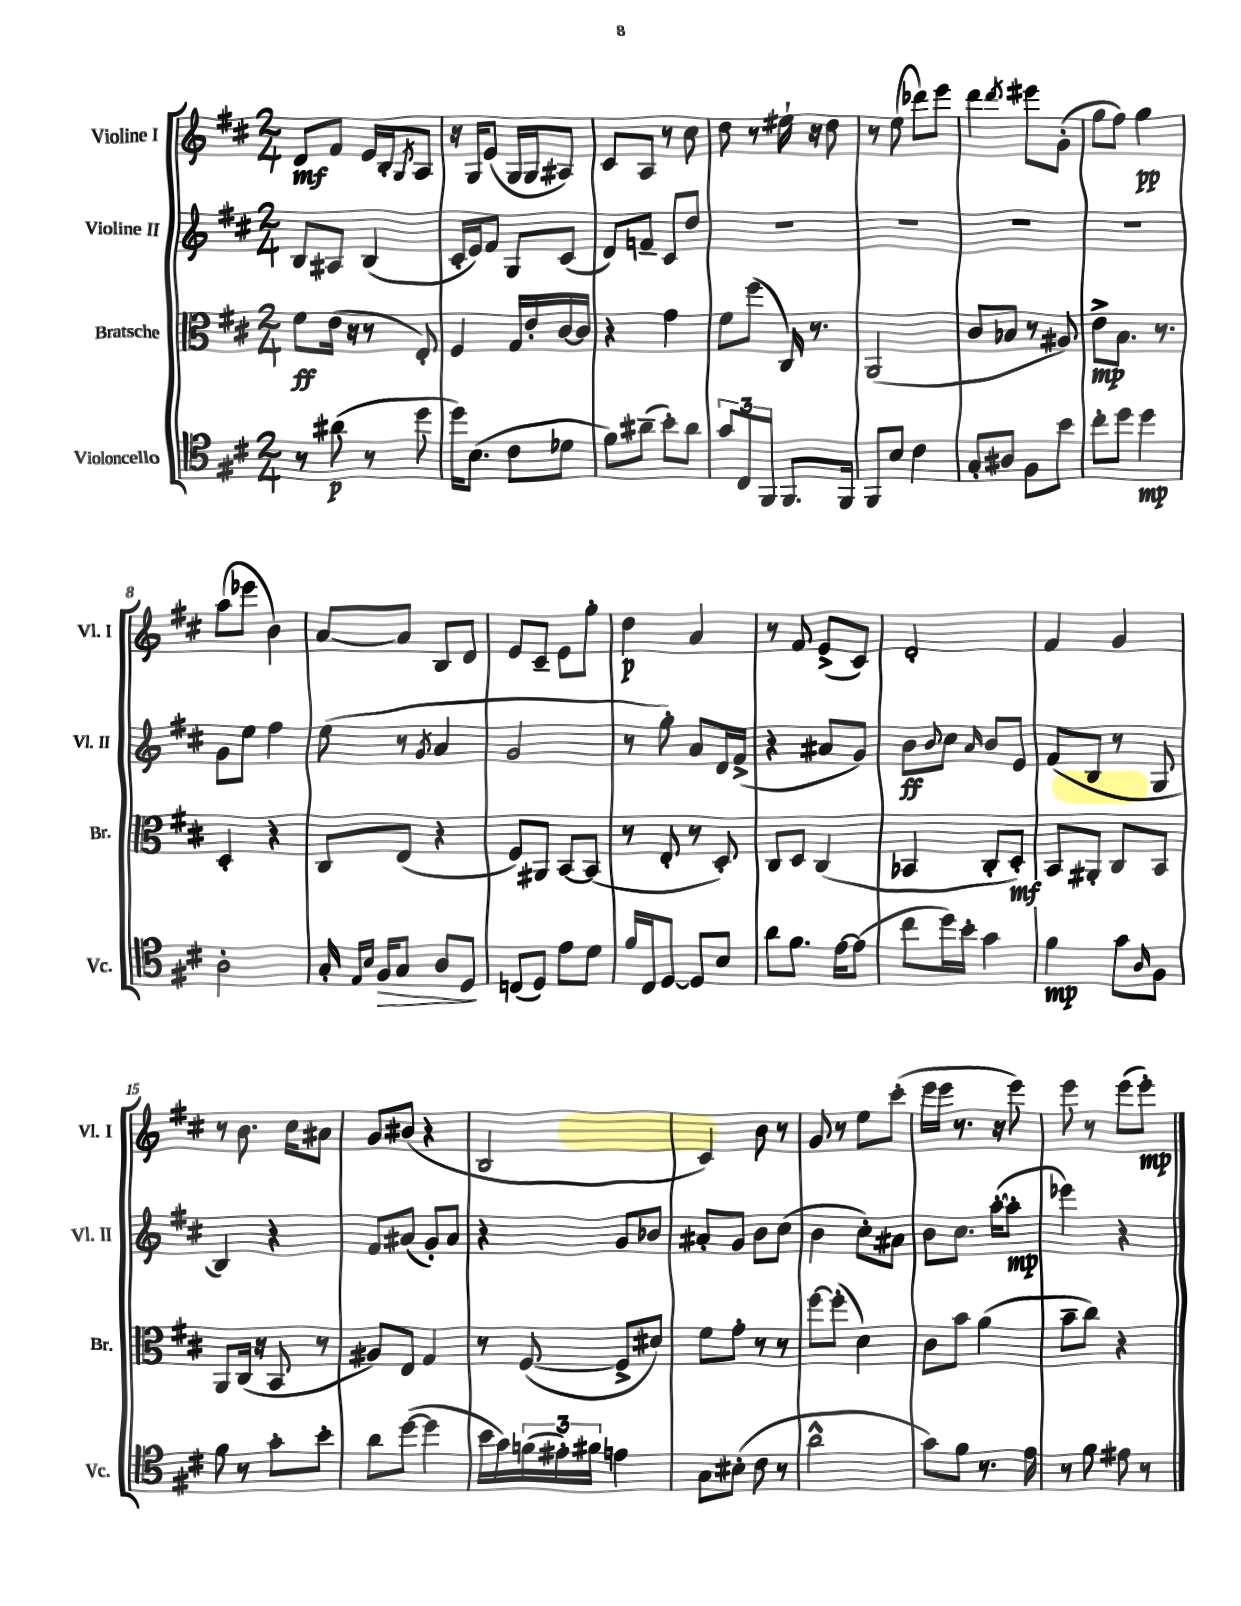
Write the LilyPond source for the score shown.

<<
\new StaffGroup <<
\new Staff = "s0" \with { instrumentName = "Violine I" shortInstrumentName = "Vl. I" } {
    \clef treble \key d \major \numericTimeSignature \time 2/4
    d'8\mf fis'8 e'16 b16-. \acciaccatura { g8 } a8 |
    r16 g16 e'8( g16 g16 ais8) |
    cis'8 a8 r8 cis''8 |
    d''8 r8 eis''16-! r16 d''8 |
    r8 e''8( des'''8) e'''8 |
    d'''4 \acciaccatura { d'''8 } eis'''8 g'8-.( |
    g''8 fis''8) g''4\pp |
    a''8( ees'''8 b'4) |
    a'8~ a'8 b8 d'8 |
    e'8 cis'8-- e'8 g''8-. |
    d''4\p a'4 |
    r8 fis'8 e'8->( cis'8) |
    d'2-. |
    fis'4 g'4 |
    r8 b'8. cis''16 ais'8 |
    g'8 bis'8( r4 |
    b2 |
    cis'4) b'8 r8 |
    g'8 r8 e''8 cis'''8-.( |
    e'''16 e'''16 r8. r16 e'''8) |
    e'''8 r8 e'''8( e'''8-.\mp) \bar "|." |
}
\new Staff = "s1" \with { instrumentName = "Violine II" shortInstrumentName = "Vl. II" } {
    \clef treble \key d \major \numericTimeSignature \time 2/4
    b8 ais8 b4( |
    cis'16-. e'16) fis'8 g8 cis'8( |
    d'8) f'8-- cis'8 d''8 |
    R2 |
    R2 |
    R2 |
    R2 |
    g'8 e''8 fis''4 |
    e''8( r8 \acciaccatura { g'8 } a'4 |
    g'2 |
    r8 g''8-.) a'8 d'16 fis'16->( |
    r4 ais'8 g'8) |
    b'8\ff \appoggiatura { b'8 } cis''8 \grace { a'16 } b'8 e'8 |
    fis'8( b8 r8 g8 |
    b4) r4 |
    fis'8 ais'8( g'8-.) ais'8 |
    r4 g'8 bes'8 |
    ais'8-. g'8 b'8 cis''8( |
    b'4 cis''8-.) ais'8 |
    b'8 cis''8. a''16~-.( a''8-.\mp |
    ees'''4) r4 \bar "|." |
}
\new Staff = "s2" \with { instrumentName = "Bratsche" shortInstrumentName = "Br." } {
    \clef alto \key d \major \numericTimeSignature \time 2/4
    fis'8\ff e'16( r16 r8 e8-.) |
    fis4 g16 e'16-. cis'16~ cis'16 |
    r4 g'4 |
    fis'8 fis''8( cis16) r8. |
    a,2( |
    cis'8 bes8 r8 ais8) |
    e'8->\mp b8. r8. |
    d4-. r4 |
    cis8 e8( r4 |
    fis8) ais,8 b,8~ b,8( |
    r8 e8-. r8 d8-.) |
    cis8 d8 cis4( |
    bes,4 cis8-. d8-.\mf) |
    b,8 ais,8-. cis8 b,8 |
    a,8 cis16( r16 b,8 r8 |
    ais8) e8 g4 |
    r8 fis8~( fis8-> dis'8) |
    fis'8 g'8-. r8 r8 |
    fis''8~ fis''8-.( d'4) |
    cis'8 b'8 a'4( |
    b'8-- cis''8) r4 \bar "|." |
}
\new Staff = "s3" \with { instrumentName = "Violoncello" shortInstrumentName = "Vc." } {
    \clef tenor \key d \major \numericTimeSignature \time 2/4
    r8 ais'8\p( r8 d''8 |
    d''16) b8.( cis'8 des'8 |
    fis'8) ais'8--( b'8-.) ais'8 |
    \tuplet 3/2 { g'8 cis8 fis,8 } fis,8. fis,16 |
    fis,8 b8 cis'4 |
    g8-. ais8 fis8 b'8 |
    cis''8-. d''8 d''4\mp |
    a2-. |
    g16-. \grace { e16 b16 } fis16\> g8 a8 d8\! |
    c8( d8) e'8 d'8 |
    fis'16 cis16 d8~ d8 b8 |
    a'8 fis'8. e'16~ e'8( |
    cis''8 d''16) b'16-. g'4 |
    fis'4\mp g'8 \grace { a16 } fis8 |
    fis'8 r8 g'8-. b'8-. |
    a'8 d''8~( d''4 |
    b'16 g'16) \tuplet 3/2 { f'16( eis'16-.) fis'16 } e'4 |
    g8 bis8-.( cis'8 r8 |
    a'2-^ |
    g'8) fis'8 r8. e'16 |
    r8 fis'8 eis'8 r8 \bar "|." |
}
>>
>>
